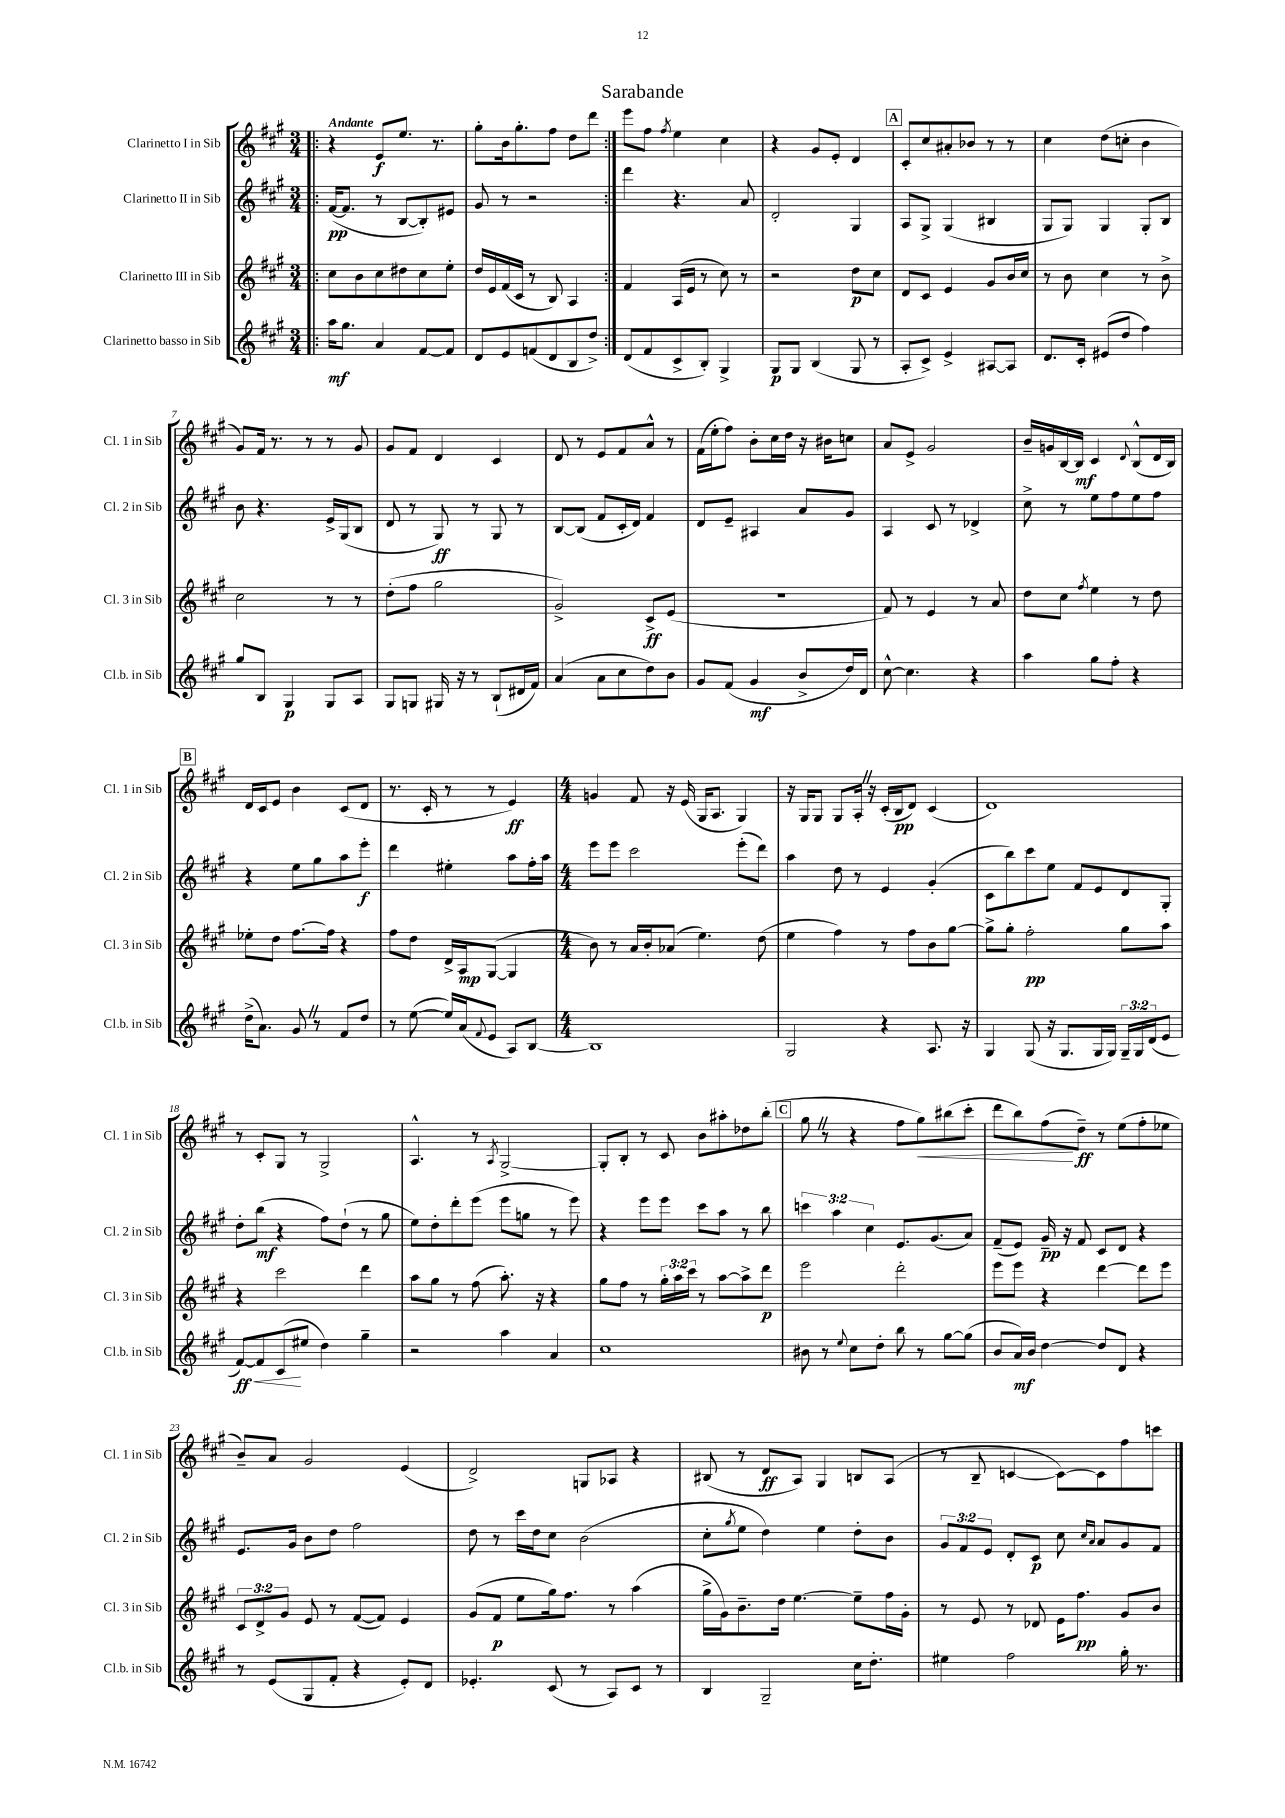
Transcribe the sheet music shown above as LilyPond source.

\header { title = "Sarabande" }
<<
\new StaffGroup <<
\new Staff = "s0" \with { instrumentName = "Clarinetto I in Sib" shortInstrumentName = "Cl. 1 in Sib" } {
    \clef treble \key a \major \numericTimeSignature \time 3/4 \tempo "Andante"
    \repeat volta 2 { \bar ".|:" r4 e'8\f e''8. r8. |
    gis''8-. b'16 gis''8.-. fis''8 d''8 d'''8 | }
    e'''8 fis''8 \acciaccatura { fis''8 } e''4 cis''4 |
    r4 gis'8 e'8-. d'4 |
    \mark \markup { \box "A" } cis'8-. cis''8 ais'8-. bes'8 r8 r8 |
    cis''4 d''8( c''8-. b'4 |
    gis'8) fis'16 r8. r8 r8 gis'8 |
    gis'8 fis'8 d'4 cis'4 |
    d'8 r8 e'8 fis'8 a'8-^ r8 |
    fis'16( e''16-. fis''8) b'8-. cis''16 d''16 r16 bis'16 c''8 |
    a'8 e'8-> gis'2 |
    b'16-- g'16 b16~ b16\mf cis'4 \appoggiatura { d'8 } b8-^( d'16 b16) |
    \mark \markup { \box "B" } d'16 cis'16 e'8 b'4 cis'8( d'8 |
    r8. cis'16-. r8 r8 e'4\ff) |
    \numericTimeSignature \time 4/4 g'4 fis'8 r16 e'16( gis16 a8. gis4) |
    r16 gis16 gis8 gis8 a16-. \once \override BreathingSign.text = \markup { \musicglyph "scripts.caesura.straight" } \breathe r16 cis'16-.( b16\pp d'8) cis'4( |
    d'1) |
    r8 cis'8-. gis8 r8 gis2-> |
    a4.-^ r8 \acciaccatura { a8 } gis2~-> |
    gis8-. b8-. r8 cis'8 b'8 ais''8-. des''8 b''8-.( |
    \mark \markup { \box "C" } gis''8 \once \override BreathingSign.text = \markup { \musicglyph "scripts.caesura.straight" } \breathe r8 r4 fis''8 gis''8\<) bis''8( cis'''8-. |
    d'''8 b''8) fis''8\!( d''8--\ff) r8 e''8( fis''8-. ees''8 |
    b'8--) a'8 gis'2 e'4( |
    d'2->) g8 aes8 r4 |
    bis8( r8 d'8\ff a8) gis4 b8 a8( |
    r8 b8-- c'4~ c'8~) c'8 fis''8 c'''8 \bar "|." |
}
\new Staff = "s1" \with { instrumentName = "Clarinetto II in Sib" shortInstrumentName = "Cl. 2 in Sib" } {
    \clef treble \key a \major \numericTimeSignature \time 3/4 \override Staff.TupletNumber.text = #tuplet-number::calc-fraction-text
    \repeat volta 2 { \bar ".|:" fis'16~\pp( fis'8. r8 b8~ b8-.) eis'8 |
    gis'8 r8 r2 | }
    d'''4 r4. a'8 |
    d'2-. gis4 |
    \mark \markup { \box "A" } a8 gis8-> gis4( bis4 |
    gis8 gis8) gis4 gis8-. b8 |
    b'8 r4. e'16-> gis16( b8 |
    d'8 r8 gis8\ff) r8 gis8 r8 |
    b8~ b8( fis'8 cis'16-. d'16) fis'4 |
    d'8 e'8-- ais4 a'8 gis'8 |
    a4 cis'8 r8 des'4-> |
    cis''8-> r8 e''8 fis''8 e''8 fis''8 |
    \mark \markup { \box "B" } r4 e''8 gis''8 a''8 e'''8-.\f |
    d'''4 eis''4-. a''8 fis''16-. a''16 |
    \numericTimeSignature \time 4/4 e'''8 e'''8 cis'''2 e'''8-.( d'''8) |
    a''4 d''8 r8 e'4 gis'4-.( |
    cis'8 b''8) cis'''8 e''8 fis'8 e'8 d'8 gis8-. |
    d''8-. b''8\mf( r4 fis''8) d''8-!( r8 gis''8 |
    e''8) d''8-. d'''8-. e'''8( e'''8 g''8 r8 e'''8) |
    r4 e'''8 e'''8 cis'''8 a''8 r8 b''8 |
    \mark \markup { \box "C" } \tuplet 3/2 { c'''4 a''4 cis''4 } e'8. gis'8.( a'8) |
    fis'8--( e'8) gis'16--\pp r16 fis'8 cis'8 d'8 r4 |
    e'8. gis'16 b'8 d''8 fis''2 |
    d''8 r8 cis'''16 d''16 cis''8 b'2( |
    cis''8-. \acciaccatura { gis''8 } e''8 d''4) e''4 d''8-. b'8 |
    \tuplet 3/2 { gis'8 fis'8 e'8 } d'8-. cis'8\p cis''8 \grace { cis''16 a'16 } a'8 gis'8 fis'8 \bar "|." |
}
\new Staff = "s2" \with { instrumentName = "Clarinetto III in Sib" shortInstrumentName = "Cl. 3 in Sib" } {
    \clef treble \key a \major \numericTimeSignature \time 3/4 \override Staff.TupletNumber.text = #tuplet-number::calc-fraction-text
    \repeat volta 2 { \bar ".|:" cis''8 b'8 cis''8 dis''8 cis''8 e''8-. |
    d''16 e'16 fis'16( cis'16 r8 b8) a4 | }
    fis'4 a16( e'16 r8 cis''8) r8 |
    r2 d''8\p cis''8 |
    \mark \markup { \box "A" } d'8 cis'8 e'4 gis'8 b'16 cis''16 |
    r8 b'8 cis''4 r8 b'8-> |
    cis''2 r8 r8 |
    d''8-.( fis''8 gis''2 |
    gis'2->) cis'8->\ff e'8( |
    R2. |
    fis'8) r8 e'4 r8 a'8 |
    d''8 cis''8 \acciaccatura { fis''8 } e''4 r8 d''8 |
    \mark \markup { \box "B" } ees''8-. d''8 fis''8.~ fis''16 r4 |
    fis''8 d''8 d'16-> a16\mp gis8~( gis4 |
    \numericTimeSignature \time 4/4 b'8) r8 a'16 b'16-. aes'8( e''4.) d''8( |
    e''4 fis''4) r8 fis''8 b'8 gis''8~ |
    gis''8-> gis''8-. fis''2-.\pp gis''8 a''8 |
    r4 cis'''2 d'''4 |
    a''8 gis''8 r8 fis''8( a''8.-.) r16 r4 |
    gis''8 fis''8 r8 \tuplet 3/2 { gis''16-. a''16 cis'''16 } r8 a''8~ a''8-> d'''8\p |
    \mark \markup { \box "C" } e'''2 d'''2-. |
    e'''8 e'''8 r4 d'''4~ d'''8 e'''8 |
    \tuplet 3/2 { cis'8 d'8-> gis'8 } e'8 r8 fis'8~( fis'8) e'4 |
    gis'8( fis'8\p e''8 gis''16) fis''8. r8 a''4( |
    gis''16-> gis'16) b'8.-- d''16 e''4.~ e''8-- fis''16 gis'16-. |
    r8 e'8 r8 des'8 e'16 fis''8.\pp gis'8 b'8 \bar "|." |
}
\new Staff = "s3" \with { instrumentName = "Clarinetto basso in Sib" shortInstrumentName = "Cl.b. in Sib" } {
    \clef treble \key a \major \numericTimeSignature \time 3/4 \override Staff.TupletNumber.text = #tuplet-number::calc-fraction-text
    \repeat volta 2 { \bar ".|:" a''16\mf gis''8. a'4 fis'8~ fis'8 |
    d'8 e'8 f'8( d'8 b8 d''8->) | }
    d'8( fis'8 cis'8-> b8-.) gis4-> |
    gis8\p gis8 b4( gis8 r8 |
    \mark \markup { \box "A" } a8-. cis'8->) e'4-> ais8~ ais8 |
    d'8. cis'16-. eis'8( d''8 fis''4) |
    gis''8 b8 gis4\p gis8 a8 |
    gis8 g8 gis16 r16 r8 b8-!( dis'16 fis'16) |
    a'4( a'8 cis''8 d''8) b'8 |
    gis'8 fis'8( gis'4\mf b'8-> d''16) d'16 |
    cis''8~-^ cis''4. r4 |
    a''4 gis''8 fis''8-. r4 |
    \mark \markup { \box "B" } d''16->( a'8.) gis'8 \once \override BreathingSign.text = \markup { \musicglyph "scripts.caesura.straight" } \breathe r8 fis'8 d''8 |
    r8 e''8~( e''16) a'16( \appoggiatura { fis'8 } e'8 a8) b8~ |
    \numericTimeSignature \time 4/4 b1 |
    gis2 r4 a8. r16 |
    gis4 gis8( r16 gis8. gis16 gis16) \tuplet 3/2 { gis16-- gis16 d'16( } e'8 |
    fis'8~\ff\<) fis'8 cis'8\!( eis''8 d''4) gis''4-- |
    r2 a''4 a'4 |
    cis''1 |
    \mark \markup { \box "C" } bis'8 r8 \appoggiatura { e''8 } cis''8 d''8-. b''8 r8 gis''8~ gis''8( |
    b'8 a'16\mf) b'16 d''4~ d''8 d'8 r4 |
    r8 e'8( gis8 fis'8-. r4 e'8-.) d'8 |
    ees'4.-. cis'8( r8 a8) cis'8 r8 |
    b4 gis2-- cis''16 d''8.-. |
    eis''4 fis''2 gis''16-. r8. \bar "|." |
}
>>
>>
